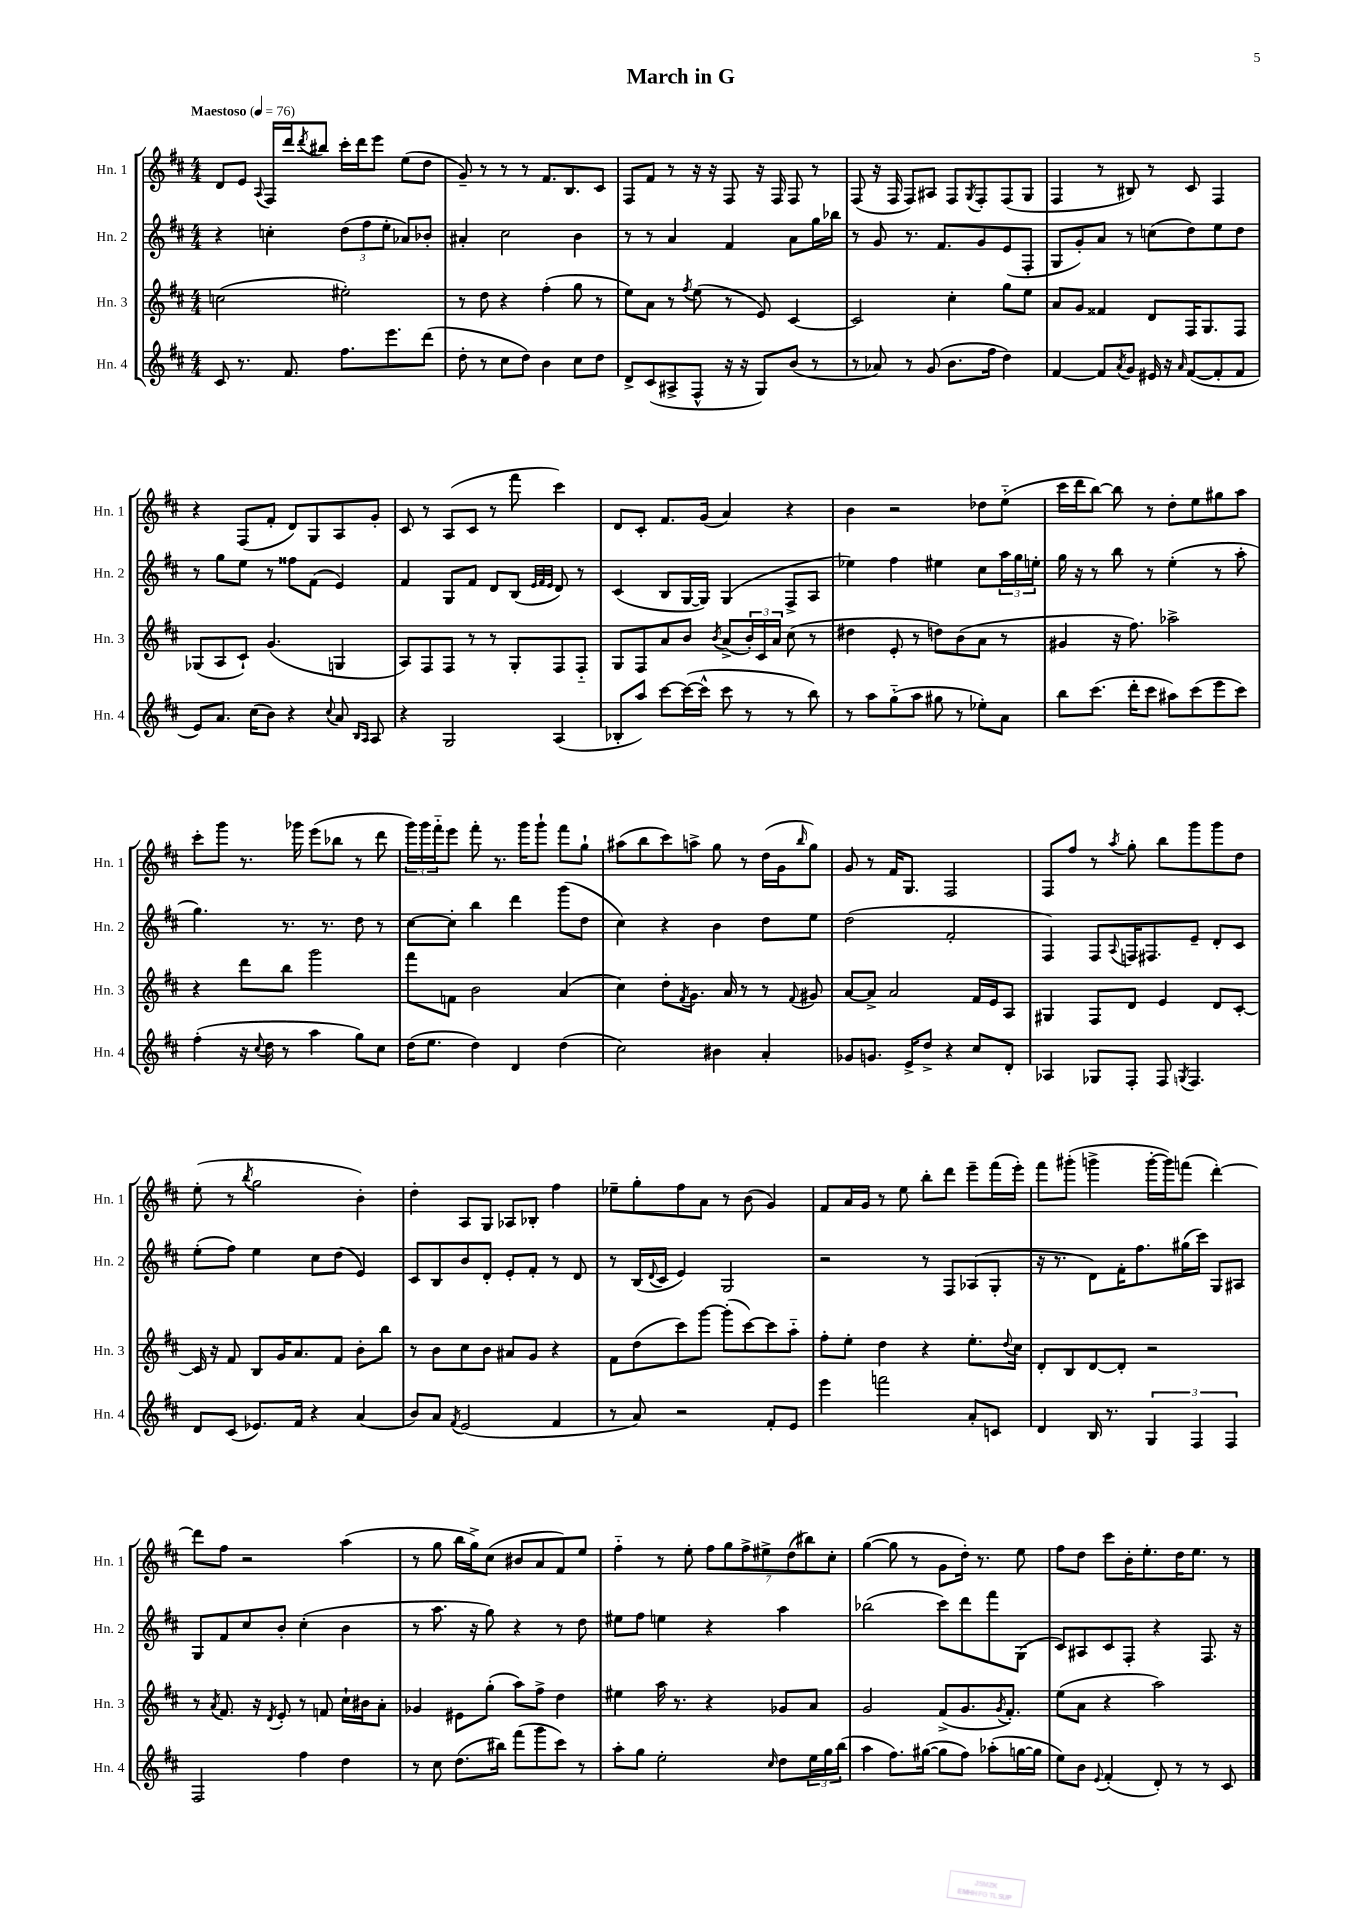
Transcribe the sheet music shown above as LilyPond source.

\header { title = "March in G" }
<<
\new StaffGroup <<
\new Staff = "s0" \with { instrumentName = "Hn. 1" shortInstrumentName = "Hn. 1" } {
    \clef treble \key d \major \numericTimeSignature \time 4/4 \tempo "Maestoso" 4 = 76
    d'8 e'8 \appoggiatura { a8 } fis16 d'''16 \acciaccatura { d'''8 } bis''8 cis'''16-. d'''16 e'''8 e''8( d''8 |
    g'8--) r8 r8 r8 fis'8. b8. cis'8 |
    fis8 fis'8 r8 r16 r16 fis8 r16 fis16 fis8 r8 |
    fis8( r16 fis16 fis8) ais8 fis8 \acciaccatura { g8 } fis8-. fis8( g8 |
    fis4 r8 bis8) r8 cis'8 fis4 |
    r4 fis8( fis'8-. d'8) g8 a8 g'8-. |
    cis'8 r8 a8( cis'8 r8 fis'''8 cis'''4) |
    d'8 cis'8-. fis'8. g'16( a'4) r4 |
    b'4 r2 des''8 e''8-_( |
    cis'''16 d'''16 b''8~) b''8 r8 d''8-. e''8 gis''8 a''8 |
    cis'''8-. g'''8 r8. ges'''16 e'''8( bes''8 r8 d'''8 |
    \tuplet 3/2 { g'''16) g'''16 fis'''16-_ } e'''8 fis'''8-. r8. g'''16 g'''8-! fis'''8 g''8-! |
    ais''8( b''8 cis'''8) a''8-> g''8 r8 d''16( g'16 \grace { b''16 } g''8) |
    g'8 r8 fis'16 g8. fis2 |
    fis8 fis''8 r8 \acciaccatura { a''8 } g''8-. b''8 g'''8 g'''8 d''8 |
    e''8-.( r8 \acciaccatura { b''8 } g''2 b'4-.) |
    d''4-. a8 g8 aes8 bes8-. fis''4 |
    ees''8-- g''8-. fis''8 a'8 r8 b'8( g'4) |
    fis'8 a'16 g'16 r8 e''8 b''8-. d'''8 e'''8-- fis'''16( e'''16-.) |
    fis'''8 gis'''8-.( g'''4-> g'''16~-. g'''16) f'''8( d'''4~-.) |
    d'''8 fis''8 r2 a''4( |
    r8 g''8 b''16 g''16->) cis''8( bis'8 a'8 fis'8) e''8 |
    fis''4-_ r8 e''8-. \tuplet 7/4 { fis''8 g''8 fis''8-> eis''8-> d''8( bis''8) cis''8-. } |
    g''4~( g''8 r8 g'8 d''16-.) r8. e''8 |
    fis''8 d''8 cis'''8 b'16-. e''8.-. d''16 e''8. r8 \bar "|." |
}
\new Staff = "s1" \with { instrumentName = "Hn. 2" shortInstrumentName = "Hn. 2" } {
    \clef treble \key d \major \numericTimeSignature \time 4/4
    r4 c''4-. \tuplet 3/2 { d''8( fis''8 e''8-. } aes'8) bes'8-. |
    ais'4-. cis''2 b'4 |
    r8 r8 a'4 fis'4 a'8 g''16 bes''16 |
    r8 g'8 r8. fis'8. g'8 e'8( fis8-. |
    g8 g'8-.) a'8 r8 c''8( d''8) e''8 d''8 |
    r8 g''8 e''8 r8 fisis''8 fis'8( e'4) |
    fis'4 g8 fis'8 d'8 b8( \grace { e'32 fis'32 e'32 } d'8) r8 |
    cis'4( b8 g16~ g16) g4( fis8-> a8 |
    ees''4) fis''4 eis''4 cis''8 \tuplet 3/2 { a''16 g''16 e''16-. } |
    g''16 r16 r8 b''8 r8 e''4-.( r8 a''8-. |
    g''4.) r8. r8. d''8 r8 |
    cis''8~ cis''8-. b''4 d'''4 g'''8( d''8 |
    cis''4) r4 b'4 d''8 e''8 |
    d''2( fis'2-. |
    fis4) fis8 \appoggiatura { a8 } f16 fis8. e'8-- d'8-. cis'8 |
    e''8-.( fis''8) e''4 cis''8 d''8( e'4) |
    cis'8 b8 b'8 d'8-. e'8-. fis'8-. r8 d'8 |
    r8 b16( \appoggiatura { d'8 } cis'16 e'4) g2 |
    r2 r8 fis8 aes8( g8-. |
    r16 r8. d'8) fis'16-. fis''8. gis''16( cis'''16) g8 ais8 |
    g8 fis'8 cis''8 b'8-. cis''4-.( b'4 |
    r8 a''8. r16 g''8) r4 r8 d''8 |
    eis''8 fis''8 e''4 r4 a''4 |
    bes''2( cis'''8) d'''8 fis'''8 g8( |
    cis'8) ais8 cis'8 fis8-. r4 fis8. r16 \bar "|." |
}
\new Staff = "s2" \with { instrumentName = "Hn. 3" shortInstrumentName = "Hn. 3" } {
    \clef treble \key d \major \numericTimeSignature \time 4/4
    c''2( eis''2-.) |
    r8 d''8 r4 fis''4-.( g''8 r8 |
    e''8) a'8 r8 \acciaccatura { fis''8 } e''8( r8 e'8) cis'4~ |
    cis'2 cis''4-. g''8 e''8 |
    a'8 g'8 fisis'4 d'8 fis16 g8. fis8 |
    ges8( a8 cis'8-!) g'4.( g4 |
    a8) fis8 fis8 r8 r8 g8-. fis8 fis8-_ |
    g8 fis8 a'8 b'8 \acciaccatura { b'8 } a'8->( \tuplet 3/2 { b'16-.) cis'16 a'16 } cis''8( r8 |
    dis''4 e'8-. r8 d''8) b'8( a'8 r8 |
    gis'4 r16 fis''8.) aes''2-> |
    r4 d'''8 b''8 g'''2 |
    fis'''8 f'8 b'2 a'4( |
    cis''4) d''8-. \acciaccatura { fis'8 } g'8. a'16 r8 r8 \appoggiatura { fis'8 } gis'8 |
    a'8~ a'8-> a'2 fis'16 e'16 a8 |
    gis4 fis8 d'8 e'4 d'8 cis'8~-. |
    cis'16 r16 fis'8 b8 g'16 a'8. fis'8 b'8-. b''8 |
    r8 b'8 cis''8 b'8 ais'8 g'8 r4 |
    fis'8 d''8( cis'''8) g'''8~ g'''8-.( cis'''8~) cis'''8 a''8-_ |
    fis''8-. e''8-. d''4 r4 e''8.-. \appoggiatura { d''8 } cis''16 |
    d'8-. b8 d'8~ d'8-. r2 |
    r8 \acciaccatura { a'8 } fis'8. r16 \acciaccatura { d'8 } e'8-. r8 f'8 cis''16-! bis'16 a'8-. |
    ges'4 eis'8 g''8-.( a''8) fis''8-> d''4 |
    eis''4 a''16 r8. r4 ges'8 a'8 |
    g'2 fis'8->( g'8. \acciaccatura { g'8 } fis'8.-.) |
    e''8( a'8 r4 a''2) \bar "|." |
}
\new Staff = "s3" \with { instrumentName = "Hn. 4" shortInstrumentName = "Hn. 4" } {
    \clef treble \key d \major \numericTimeSignature \time 4/4
    cis'8 r8. fis'8. fis''8. e'''8. d'''8( |
    d''8-. r8 cis''8 d''8) b'4 cis''8 d''8 |
    d'8-> cis'8( ais8-> fis8-^ r16 r16 g8) b'8( r8 |
    r8 aes'8) r8 g'8( b'8. fis''16 d''4) |
    fis'4~ fis'8 \acciaccatura { a'8 } g'8 eis'16 r16 \grace { a'16 } fis'8~( fis'8-. fis'8 |
    e'8) a'8. cis''16( b'8) r4 \appoggiatura { cis''8 } a'8 \grace { b16 a16 } a8 |
    r4 g2 a4( |
    bes8-. a''8) cis'''8~ cis'''16~( cis'''16-^ cis'''8 r8 r8 b''8) |
    r8 a''8 g''8-_( a''8 gis''8 r8 ees''8-.) a'8 |
    b''8 cis'''8.( d'''16-. cis'''8 ais''8) cis'''8( e'''8 cis'''8) |
    fis''4-.( r16 \appoggiatura { cis''8 } d''16 r8 a''4 g''8) cis''8 |
    d''16( e''8. d''4) d'4 d''4( |
    cis''2) bis'4 a'4-. |
    ges'8 g'8. e'16-> d''8-> r4 cis''8 d'8-. |
    aes4 ges8 fis8-. fis8 \acciaccatura { g8 } fis4. |
    d'8 cis'8( ees'8.) fis'16 r4 a'4( |
    b'8) a'8 \acciaccatura { fis'8 } e'2( fis'4 |
    r8 a'8) r2 fis'8-. e'8 |
    e'''4 f'''2 a'8-. c'8 |
    d'4 b16 r8. \tuplet 3/2 { g4 fis4 fis4 } |
    fis2 fis''4 d''4 |
    r8 cis''8 d''8.( bis''16) fis'''8( g'''8 cis'''8) r8 |
    a''8-. g''8 e''2-. \grace { cis''16 } d''8 \tuplet 3/2 { e''16 g''16 b''16( } |
    a''4 fis''8.) gis''16~( gis''8 fis''8) aes''8-.( g''16~ g''16 |
    e''8) b'8 \appoggiatura { e'8 } fis'4-.( d'8-.) r8 r8 cis'8 \bar "|." |
}
>>
>>
\layout { \context { \Score \remove "Bar_number_engraver" } }
